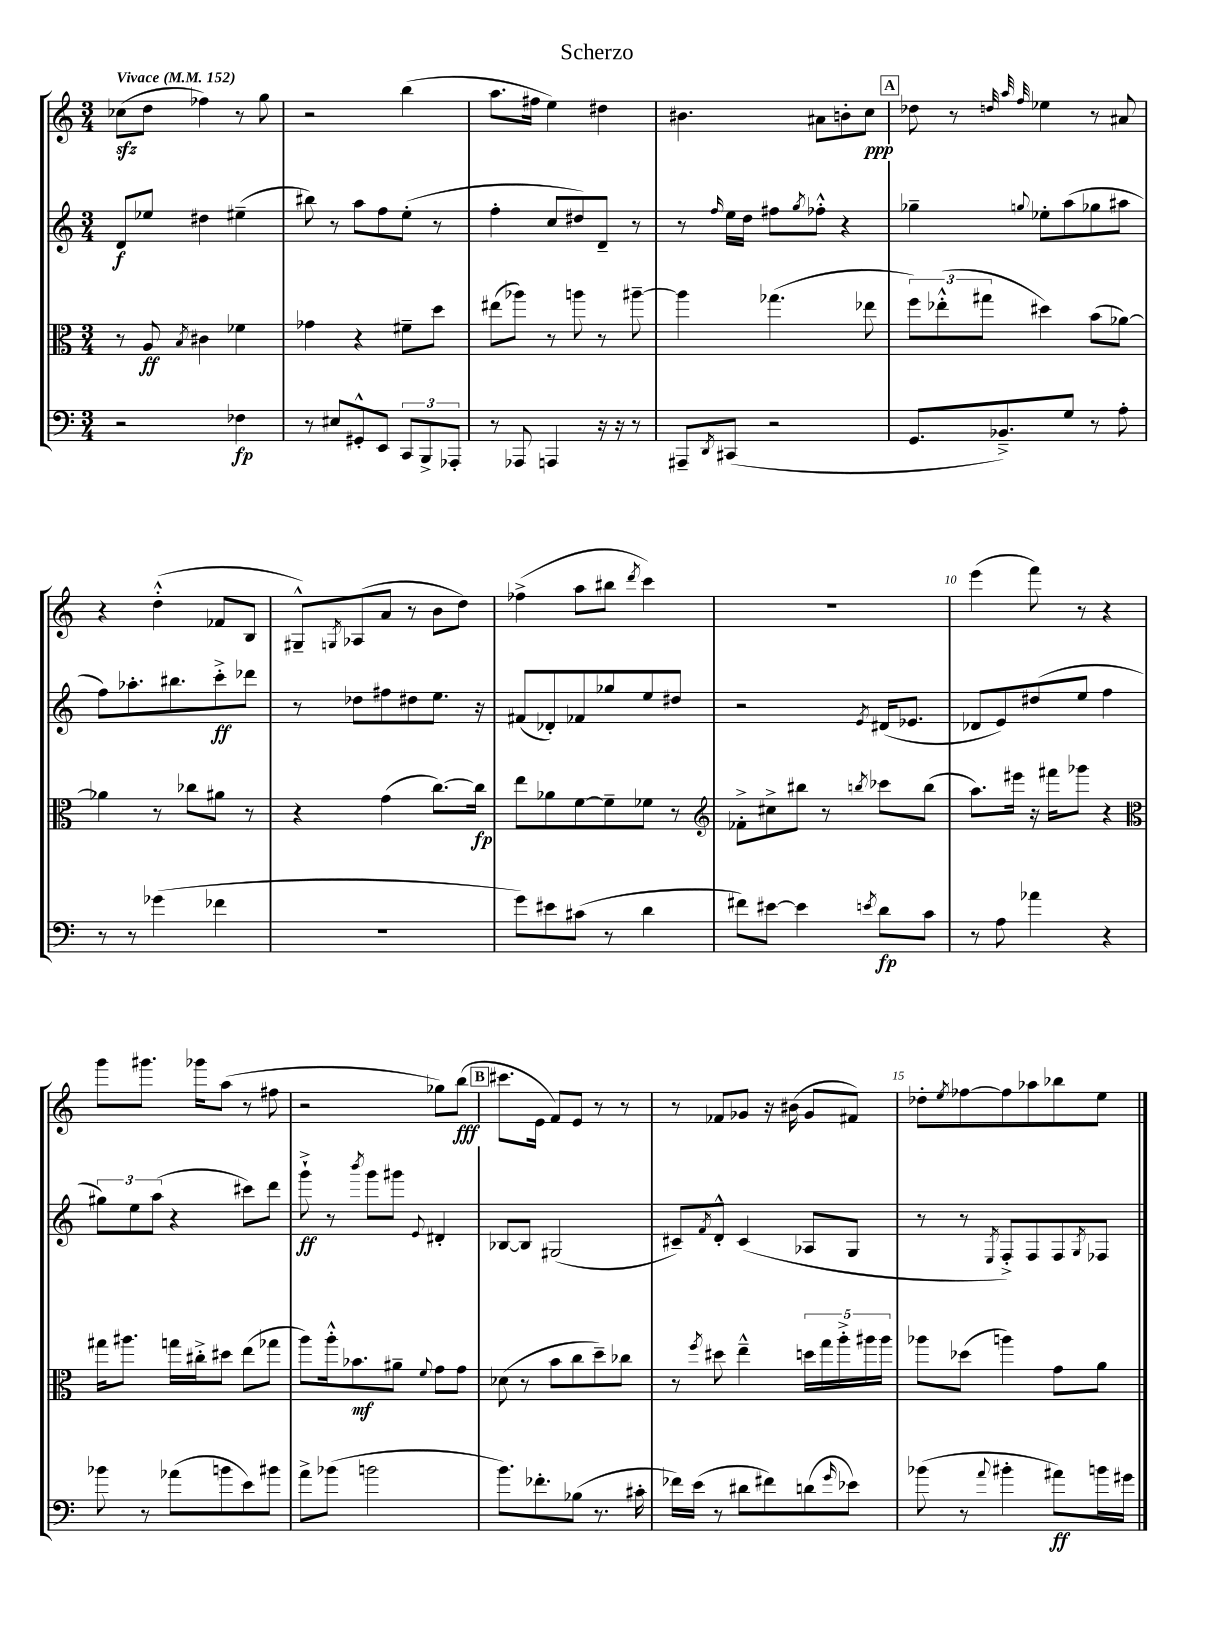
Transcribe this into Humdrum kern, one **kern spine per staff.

**kern	**dynam	**kern	**dynam	**kern	**dynam	**kern	**dynam
*part4	*part4	*part3	*part3	*part2	*part2	*part1	*part1
*staff4	*staff4	*staff3	*staff3	*staff2	*staff2	*staff1	*staff1
*clefF4	*	*clefC3	*	*clefG2	*	*clefG2	*
*k[]	*	*k[]	*	*k[]	*	*k[]	*
*M3/4	*	*M3/4	*	*M3/4	*	*M3/4	*
*MM152	*	*MM152	*	*MM152	*	*MM152	*
=1	=1	=1	=1	=1	=1	=1	=1
!	!	!	!	!	!	!LO:TX:a:B:t=Vivace	!
2r	.	8r	.	8d/L	f	(8cc-Xzz\L	.
.	.	8A/	ff	8ee-X/J	.	8dd\J	.
.	.	8qB/	.	.	.	.	.
.	.	4c#X\	.	4dd#X\	.	4ff-X\)	.
4F-X\	fp	4f-X\	.	(4ee#X~\	.	8r	.
.	.	.	.	.	.	8gg\	.
=2	=2	=2	=2	=2	=2	=2	=2
8r	.	4g-X\	.	8bb#X\)	.	2r	.
8E#X/L	.	.	.	8r	.	.	.
8GG#X'^^/	.	4r	.	8aa\L	.	.	.
8EE/J	.	.	.	8ff\	.	.	.
12CC/L	.	8f#X~\L	.	(8ee'\J	.	(4bb\	.
12BBB^/	.	.	.	.	.	.	.
.	.	8dd\J	.	8r	.	.	.
12AAA-X'/J	.	.	.	.	.	.	.
=3	=3	=3	=3	=3	=3	=3	=3
8r	.	(8ee#X\L	.	4ff'\	.	8.aa\L	.
8AAA-X/	.	8aa-X\J)	.	.	.	.	.
.	.	.	.	.	.	16ff#X\Jk	.
4AAAn/	.	8r	.	8cc/L	.	4ee\)	.
.	.	8aan\	.	8dd#X/)	.	.	.
16r	.	8r	.	8d~/J	.	4dd#X\	.
16r	.	.	.	.	.	.	.
8r	.	[8aa#X~\	.	8r	.	.	.
=4	=4	=4	=4	=4	=4	=4	=4
8AAA#X~/L	.	4aa#\]	.	8r	.	4.b#X\	.
8qDD/	.	.	.	16qqff/	.	.	.
(8CC#X/J	.	.	.	16ee\LL	.	.	.
.	.	.	.	16dd\JJ	.	.	.
2r	.	(4.gg-X\	.	8ff#X\L	.	.	.
.	.	.	.	8qgg/	.	.	.
.	.	.	.	8ff-X'^^\J	.	8a#X\L	.
.	.	.	.	4r	.	8bn'\	.
.	.	8ee-X\	.	.	.	8cc\J	ppp
!!LO:REH:place=s1:t=A
=5	=5	=5	=5	=5	=5	=5	=5
8.GG/L	.	12ff\L)	.	4gg-X~\	.	8dd-X\	.
.	.	(12ee-X'^^\	.	.	.	.	.
.	.	.	.	.	.	8r	.
.	.	12gg#X\J	.	.	.	.	.
8.BB-X~^/)	.	.	.	.	.	.	.
.	.	.	.	.	.	32qqddn/	.
.	.	.	.	.	.	32qqaa/	.
.	.	.	.	8qqggn/	.	32qqff/	.
.	.	4dd#X\)	.	8ee-X'\L	.	4ee-X\	.
8G/J	.	.	.	(8aa\	.	.	.
8r	.	(8b\L	.	8gg-X\	.	8r	.
8A'\	.	[8a-X\J)	.	8aa#X\J	.	8a#X/	.
!!LO:LB:g=z
=6	=6	=6	=6	=6	=6	=6	=6
8r	.	4a-X\]	.	8ff\L)	.	4r	.
8r	.	.	.	8.aa-X'\	.	.	.
(4g-X\	.	8r	.	.	.	(4dd'^^\	.
.	.	.	.	8.bb#X\	.	.	.
.	.	8cc-X\L	.	.	.	.	.
4f-X\	.	8a#X\J	.	8ccc'^\	ff	8f-X/L	.
.	.	8r	.	8ddd-X\J	.	8B/J	.
=7	=7	=7	=7	=7	=7	=7	=7
2.r	.	4r	.	8r	.	8G#X~^^/L)	.
.	.	.	.	.	.	8qGn/	.
.	.	.	.	8dd-X\L	.	(8A-X/	.
.	.	(4g\	.	8ff#X\	.	8a/J	.
.	.	.	.	8dd#X\	.	8r	.
.	.	[8.cc\L)	.	8.ee\J	.	8b\L	.
.	.	.	.	.	.	8dd\J)	.
.	.	16cc\Jk]	fp	16r	.	.	.
=8	=8	=8	=8	=8	=8	=8	=8
8g\L)	.	8ee\L	.	(8f#X/L	.	(4ff-X^\	.
8e#X\	.	8a-X\	.	8d-X'/)	.	.	.
(8c#X\J	.	[8f\	.	8f-X/	.	8aa\L	.
8r	.	8f~\]	.	8gg-X/	.	8bb#X\J	.
.	.	.	.	.	.	8qddd/	.
4d\	.	8f-X\J	.	8ee/	.	4ccc\)	.
.	.	8r	.	8dd#X/J	.	.	.
=9	=9	=9	=9	=9	=9	=9	=9
*	*	*clefG2	*	*	*	*	*
8f#X\L)	.	8f-X'^\L	.	2r	.	2.r	.
[8e#X\J	.	8cc#X^\	.	.	.	.	.
4e#\]	.	8bb#X\J	.	.	.	.	.
.	.	8r	.	.	.	.	.
8qen/	.	8qbbn/	.	8qe/	.	.	.
8d\L	fp	8ccc-X\L	.	(16d#X/KL	.	.	.
.	.	.	.	8.e-X/J	.	.	.
8c\J	.	(8bb\J	.	.	.	.	.
=10	=10	=10	=10	=10	=10	=10	=10
8r	.	8.aa\L)	.	8d-X/L	.	(4eee\	.
8A\	.	.	.	8e/)	.	.	.
.	.	16eee#X\Jk	.	.	.	.	.
4a-X\	.	16r	.	(8dd#X/	.	8fff\)	.
.	.	16fff#X\KL	.	.	.	.	.
.	.	8ggg-X\J	.	8ee/J	.	8r	.
4r	.	4r	.	4ff\	.	4r	.
!!LO:LB:g=z
=11	=11	=11	=11	=11	=11	=11	=11
*	*	*clefC3	*	*	*	*	*
8b-X\	.	16gg#X\KL	.	12gg#X\L)	.	8ggg\L	.
.	.	8.aa#X\J	.	.	.	.	.
.	.	.	.	12ee\	.	.	.
8r	.	.	.	.	.	8.ggg#X\J	.
.	.	.	.	(12aa\J	.	.	.
(8a-X\L	.	16ggn\LL	.	4r	.	.	.
.	.	16cc#X'^\J	.	.	.	16ggg-X\KL	.
8bn\	.	8dd#X\J	.	.	.	(8aa\J	.
8e\)	.	(8ee\L	.	8ccc#X\L)	.	8r	.
8b#X\J	.	8gg-X\J	.	8ddd\J	.	8ff#X\	.
=12	=12	=12	=12	=12	=12	=12	=12
8a^\L	.	8aa\L)	.	8ggg`^\	ff	2r	.
(8b-X\J	.	16aa'^^\k	.	8r	.	.	.
.	.	8.b-X\	mf	.	.	.	.
.	.	.	.	8qbbb/	.	.	.
2bn\	.	.	.	8ggg\L	.	.	.
.	.	8a#X~\J	.	8ggg#X\J	.	.	.
.	.	8qqf/	.	8qqe/	.	.	.
.	.	8g\L	.	4d#X'/	.	8gg-X\L)	.
.	.	8g\J	.	.	.	(8bb\J	fff
!!LO:REH:place=s1:t=B
=13	=13	=13	=13	=13	=13	=13	=13
8.b\L)	.	(8d-X\	.	[8B-X/L	.	8.ccc#X\L	.
.	.	8r	.	8B-/J]	.	.	.
8.f-X'\	.	.	.	.	.	16e\Jk	.
.	.	8b\L	.	(2G#X/	.	8f/L)	.
(8B-X\J	.	8cc\	.	.	.	8e/J	.
8.r	.	8dd~\)	.	.	.	8r	.
.	.	8cc-X\J	.	.	.	8r	.
16c#X'\	.	.	.	.	.	.	.
=14	=14	=14	=14	=14	=14	=14	=14
16f-X\LL)	.	8r	.	8c#X~/L)	.	8r	.
(16e\JJ	.	.	.	.	.	.	.
.	.	8qff/	.	8qf/	.	.	.
8r	.	8dd#X\	.	8d'^^/J	.	8f-X/L	.
8d#X\L	.	4ee~^^\	.	(4c#/	.	8g-X/J	.
8f#X\)	.	.	.	.	.	16r	.
.	.	.	.	.	.	(16b#X\	.
(8dn\	.	20ddn\LL	.	8A-X/L	.	8g-/L	.
.	.	20gg\	.	.	.	.	.
.	.	20aa'^\	.	.	.	.	.
16qqg/	.	.	.	.	.	.	.
8e-X\J)	.	.	.	8G/J	.	8f#X/J)	.
.	.	20aa#X\	.	.	.	.	.
.	.	20aa#\JJ	.	.	.	.	.
=15	=15	=15	=15	=15	=15	=15	=15
(8b-X\	.	8aa-X\L	.	8r	.	8dd-X'\L	.
.	.	.	.	.	.	8qee/	.
8r	.	(8dd-X\J	.	8r	.	[8ff-X\	.
8qqa/	.	.	.	8qE/	.	.	.
4b#X'\	.	4aan\)	.	8F'^/L)	.	8ff-\]	.
.	.	.	.	8F/	.	8aa-X\	.
8a#X\L)	ff	8g\L	.	8F/	.	8bb-X\	.
.	.	.	.	8qG/	.	.	.
16bn\L	.	8a\J	.	8F-X/J	.	8ee\J	.
16g#X\JJ	.	.	.	.	.	.	.
==	==	==	==	==	==	==	==
*-	*-	*-	*-	*-	*-	*-	*-
